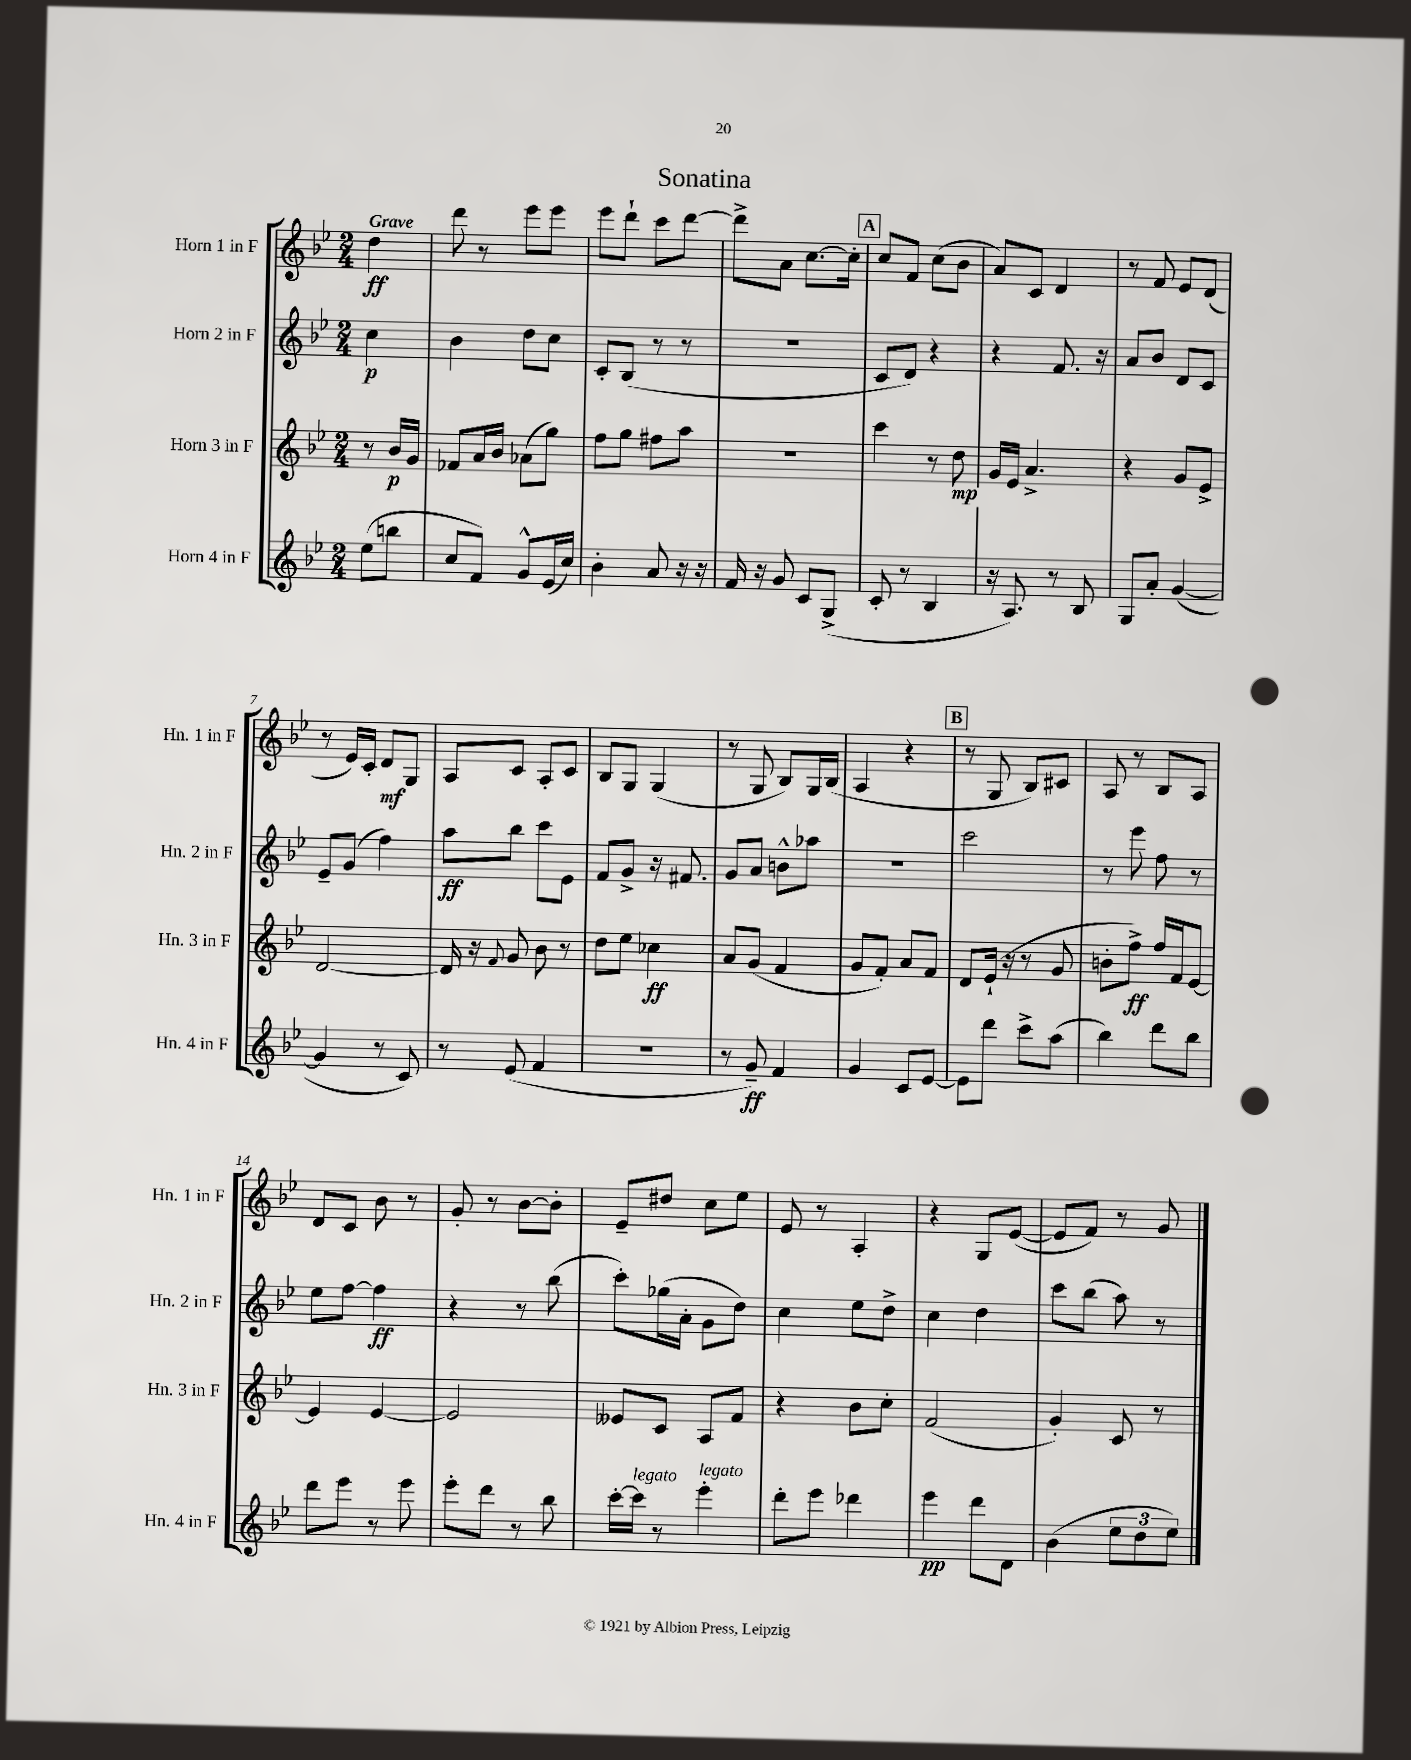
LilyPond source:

\header { title = "Sonatina" }
<<
\new StaffGroup <<
\new Staff = "s0" \with { instrumentName = "Horn 1 in F" shortInstrumentName = "Hn. 1 in F" } {
    \clef treble \key bes \major \numericTimeSignature \time 2/4 \partial 4 \tempo "Grave"
    \autoBeamOff d''4\ff |
    d'''8 r8 ees'''8[ ees'''8] |
    ees'''8[ d'''8]-! c'''8[ d'''8]~ |
    d'''8[-> a'8] c''8.[~ c''16]-. |
    \mark \markup { \box "A" } c''8[ f'8] c''8[( bes'8] |
    a'8[) c'8] d'4 |
    r8 f'8 ees'8[ d'8]( |
    r8 ees'16[) c'16]-. d'8[\mf g8] |
    a8[ c'8] a8[-. c'8] |
    bes8[ g8] g4( |
    r8 g8 bes8[) g16 bes16]( |
    a4 r4 |
    \mark \markup { \box "B" } r8 g8 bes8[) cis'8] |
    a8 r8 bes8[ a8] |
    d'8[ c'8] bes'8 r8 |
    g'8-. r8 bes'8[~ bes'8]-. |
    ees'8[-- dis''8] c''8[ ees''8] |
    ees'8 r8 a4-. |
    r4 g8[ ees'8]~( |
    ees'8[ f'8]) r8 g'8 \bar "|." |
}
\new Staff = "s1" \with { instrumentName = "Horn 2 in F" shortInstrumentName = "Hn. 2 in F" } {
    \clef treble \key bes \major \numericTimeSignature \time 2/4 \partial 4
    \autoBeamOff c''4\p |
    bes'4 d''8[ c''8] |
    c'8[-. bes8]( r8 r8 |
    r2 |
    \mark \markup { \box "A" } c'8[ d'8]) r4 |
    r4 f'8. r16 |
    a'8[ bes'8] d'8[ c'8] |
    ees'8[-- g'8]( f''4) |
    a''8[\ff bes''8] c'''8[ ees'8] |
    f'8[ g'8]-> r16 fis'8. |
    g'8[ a'8] b'8[-^ aes''8] |
    R2 |
    \mark \markup { \box "B" } c'''2 |
    r8 ees'''8 f''8 r8 |
    ees''8[ f''8]~ f''4\ff |
    r4 r8 bes''8( |
    c'''8[-.) ges''16( a'16]-. g'8[ d''8]) |
    c''4 ees''8[ d''8]-> |
    c''4 d''4 |
    c'''8[ bes''8]( a''8) r8 \bar "|." |
}
\new Staff = "s2" \with { instrumentName = "Horn 3 in F" shortInstrumentName = "Hn. 3 in F" } {
    \clef treble \key bes \major \numericTimeSignature \time 2/4 \partial 4
    \autoBeamOff r8 bes'16[\p g'16] |
    fes'8[ a'16 bes'16] aes'8[( g''8]) |
    f''8[ g''8] fis''8[ a''8] |
    R2 |
    \mark \markup { \box "A" } c'''4 r8 d''8\mp |
    g'16[ ees'16] a'4.-> |
    r4 g'8[ ees'8]-> |
    d'2~ |
    d'16 r16 \appoggiatura { f'8 } g'8 bes'8 r8 |
    d''8[ ees''8] ces''4\ff |
    a'8[ g'8]( f'4 |
    g'8[ f'8]-.) a'8[ f'8] |
    \mark \markup { \box "B" } d'8[ ees'16]-!( r16 r8 g'8 |
    b'8[-. f''8]->\ff) f''16[ f'16 ees'8]~ |
    ees'4 ees'4~ |
    ees'2 |
    eeses'8[ c'8] a8[ f'8] |
    r4 bes'8[ c''8]-. |
    f'2( |
    g'4-.) c'8 r8 \bar "|." |
}
\new Staff = "s3" \with { instrumentName = "Horn 4 in F" shortInstrumentName = "Hn. 4 in F" } {
    \clef treble \key bes \major \numericTimeSignature \time 2/4 \partial 4
    \autoBeamOff ees''8[( b''8] |
    c''8[ f'8]) g'8[-^ ees'16( c''16]) |
    bes'4-. a'8 r16 r16 |
    f'16 r16 g'8 c'8[ g8]->( |
    \mark \markup { \box "A" } c'8-. r8 bes4 |
    r16 a8.) r8 bes8 |
    g8[ a'8]-. g'4~( |
    g'4 r8 c'8) |
    r8 ees'8( f'4 |
    R2 |
    r8 g'8--\ff) f'4 |
    g'4 c'8[ ees'8]~ |
    \mark \markup { \box "B" } ees'8[ d'''8] c'''8[-> a''8]( |
    bes''4) d'''8[ bes''8] |
    d'''8[ ees'''8] r8 ees'''8 |
    ees'''8[-. d'''8] r8 bes''8 |
    c'''16[~-. c'''16]^\markup { \italic "legato" } r8 ees'''4-.^\markup { \italic "legato" } |
    d'''8[-. ees'''8] des'''4 |
    ees'''4\pp d'''8[ d'8] |
    bes'4( \tuplet 3/2 { ees''8[ d''8 ees''8]) } \bar "|." |
}
>>
>>
